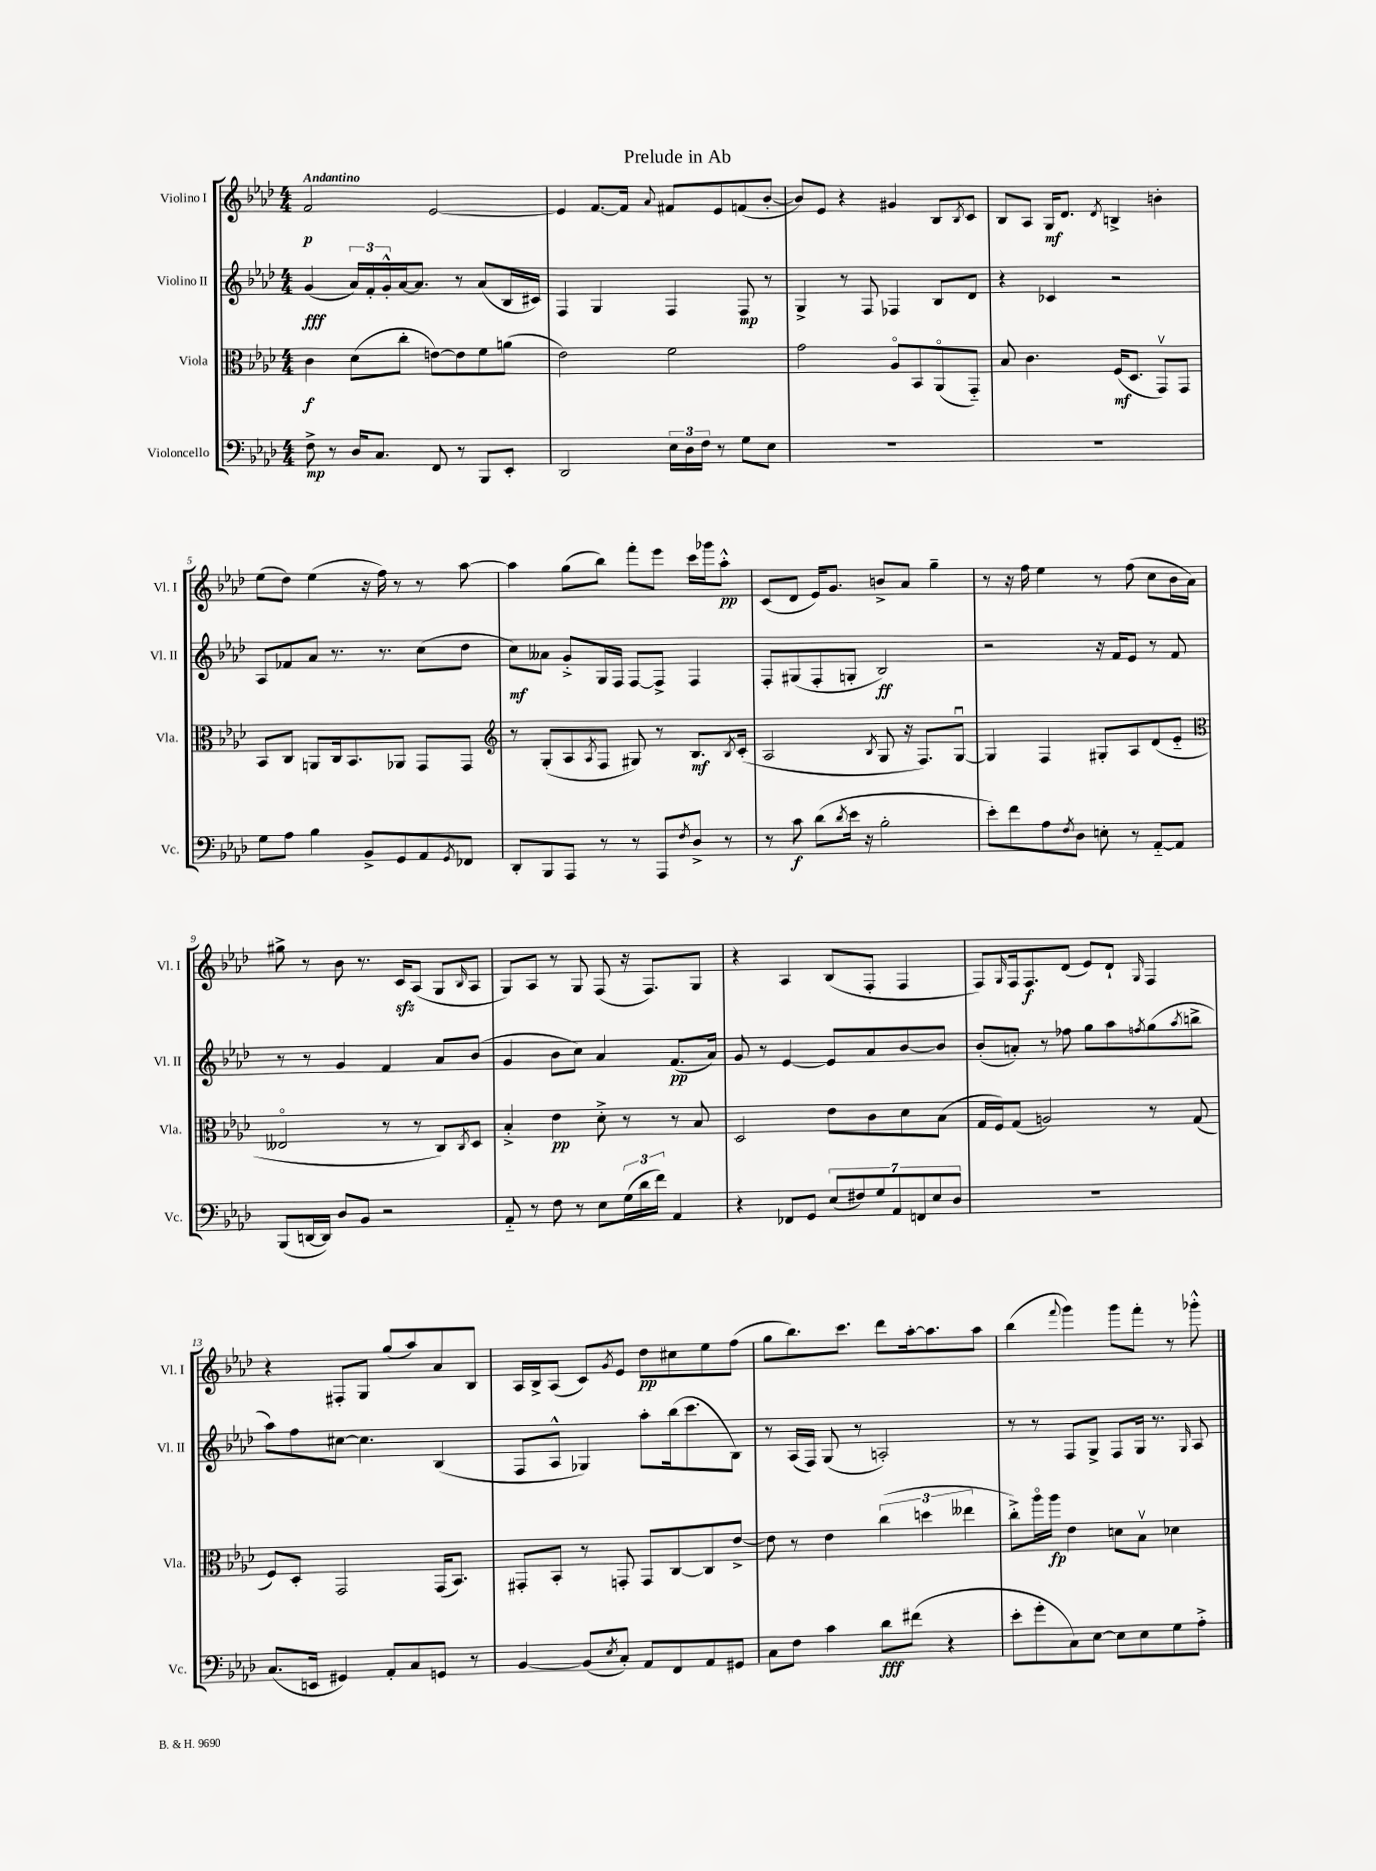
\header { title = "Prelude in Ab" }
<<
\new StaffGroup <<
\new Staff = "s0" \with { instrumentName = "Violino I" shortInstrumentName = "Vl. I" } {
    \clef treble \key aes \major \numericTimeSignature \time 4/4 \tempo "Andantino"
    f'2\p ees'2~ |
    ees'4 f'8.~ f'16 \appoggiatura { aes'8 } fis'8 ees'8 f'8( bes'8~-. |
    bes'8) ees'8 r4 gis'4 bes8 \acciaccatura { bes8 } c'8 |
    bes8 aes8 g16\mf des'8. \acciaccatura { des'8 } b4-> b'4-. |
    ees''8( des''8) ees''4( r16 f''16) r8 r8 aes''8~ |
    aes''4 g''8( bes''8) f'''8-. ees'''8 c'''16 ges'''16 aes''8-.-^\pp |
    c'8( des'8 ees'16) g'8. b'8-> aes'8 g''4-- |
    r8 r16 f''16 ees''4 r8 f''8( c''8 bes'16 aes'16) |
    gis''8-> r8 bes'8 r8. c'16\sfz aes8( g8 \grace { bes16 } aes8 |
    g8) aes8 r8 g8 f8( r16 f8.) g8 |
    r4 aes4 bes8( f8-. f4 |
    f8) \grace { g16 } f16 f8.\f des'8( ees'8) des'8-! \grace { g16 } f4 |
    r4 fis8-. g8 g''8( aes''8) aes'8 bes8 |
    aes16 bes16-> aes8( c'8) \acciaccatura { g'8 } ees'8 des''8\pp cis''8 ees''8 f''8( |
    g''8 bes''8.) c'''8. des'''8 aes''16~-. aes''8. aes''8 |
    bes''4( \appoggiatura { f'''8 } g'''4) g'''8 f'''8-. r8 ges'''8-.-^ \bar "|." |
}
\new Staff = "s1" \with { instrumentName = "Violino II" shortInstrumentName = "Vl. II" } {
    \clef treble \key aes \major \numericTimeSignature \time 4/4
    g'4\fff( \tuplet 3/2 { aes'16) f'16-. g'16-.-^ } aes'16~ aes'8. r8 aes'8( bes16 cis'16) |
    f4 g4 f4 f8\mp r8 |
    g4-> r8 f8 fes4 bes8 des'8 |
    r4 ces'4 r2 |
    aes8 fes'8 aes'8 r8. r8. c''8( des''8 |
    c''8\mf) aeses'8 g'8-.-> g16 f16 f8~ f8-> f4 |
    f8-. gis8( f8-. g8-. bes2\ff) |
    r2 r16 f'16 ees'8 r8 f'8 |
    r8 r8 g'4 f'4 aes'8 bes'8( |
    g'4 bes'8 c''8) aes'4 f'8.\pp( aes'16) |
    g'8 r8 ees'4~ ees'8 aes'8 bes'8~ bes'8 |
    bes'8-.( a'8-.) r8 fes''8 g''8 aes''8 \acciaccatura { f''8 } g''8( \acciaccatura { aes''8 } b''8-> |
    aes''8) f''8 cis''8~ cis''4. bes4( |
    f8 aes8-^ ges4) aes''8-. bes''16( c'''8. bes8) |
    r8 aes16( f16) g8( r8 a2-.) |
    r8 r8 f8 g8-> f8 g16 r8. \grace { g16 } aes8 \bar "|." |
}
\new Staff = "s2" \with { instrumentName = "Viola" shortInstrumentName = "Vla." } {
    \clef alto \key aes \major \numericTimeSignature \time 4/4
    c'4\f des'8( c''8-. e'8~) e'8 f'8 a'8( |
    ees'2) f'2 |
    g'2 aes8\flageolet bes,8 aes,8\flageolet( g,8-_) |
    bes8 c'4. f16\mf( des8. g,8\upbow) g,8 |
    bes,8 c8 a,8 c16 bes,8. aes,8 g,8 g,8 |
    \clef treble r8 g8-.( aes8 \acciaccatura { aes8 } f8 gis8) r8 bes8.\mf \acciaccatura { bes8 } c'16-.( |
    aes2 \acciaccatura { bes8 } g8 r16 f8.) g8~\downbow |
    g4 f4 gis8-. aes8 des'8( ees'8-_ |
    \clef alto eeses2\flageolet r8 r8 c8) \acciaccatura { c8 } des8 |
    bes4-.-> ees'4\pp des'8-.-> r8 r8 bes8 |
    des2 ees'8 c'8 des'8 bes8( |
    g16 f16) g8( a2) r8 g8( |
    f8) des8-. g,2 g,16( bes,8.) |
    gis,8-. bes,8-. r8 g,8-. g,8 c8~ c8 ees'8~-> |
    ees'8 r8 ees'4 \tuplet 3/2 { c''4( d''4 eeses''4 } |
    c''8-.->) aes''16\flageolet aes''16\fp ees'4 d'8 bes8\upbow des'4 \bar "|." |
}
\new Staff = "s3" \with { instrumentName = "Violoncello" shortInstrumentName = "Vc." } {
    \clef bass \key aes \major \numericTimeSignature \time 4/4
    f8->\mp r8 des16 c8. f,8 r8 bes,,8 ees,8-. |
    des,2 \tuplet 3/2 { ees16 des16 f16 } r8 g8 ees8 |
    R1 |
    R1 |
    g8 aes8 bes4 bes,8-> g,8 aes,8 \acciaccatura { g,8 } fes,8 |
    des,8-. bes,,8 aes,,8 r8 r8 aes,,8 \acciaccatura { f8 } des8-> r8 |
    r8 c'8\f des'8( \acciaccatura { des'8 } ees'16 r16 bes2-. |
    ees'8-.) f'8 aes8 \acciaccatura { f8 } des8 e8-. r8 aes,8~-_ aes,8 |
    bes,,8( d,16~ d,16) des8 bes,8 r2 |
    aes,8-_ r8 f8 r8 ees8 \tuplet 3/2 { g16( des'16 f'16) } aes,4 |
    r4 fes,8 g,8 \tuplet 7/4 { ees8( fis8) g8 aes,8 f,8 ees8 des8 } |
    R1 |
    c8.( e,16 gis,4) aes,8-. c8 g,8 r8 |
    bes,4~ bes,8( \acciaccatura { ees8 } c8-.) aes,8 f,8 aes,8 gis,8 |
    c8 f8 c'4 des'8\fff fis'8( r4 |
    ees'8-. g'8-. c8) ees8~ ees8 ees8 g8 aes8-.-> \bar "|." |
}
>>
>>
